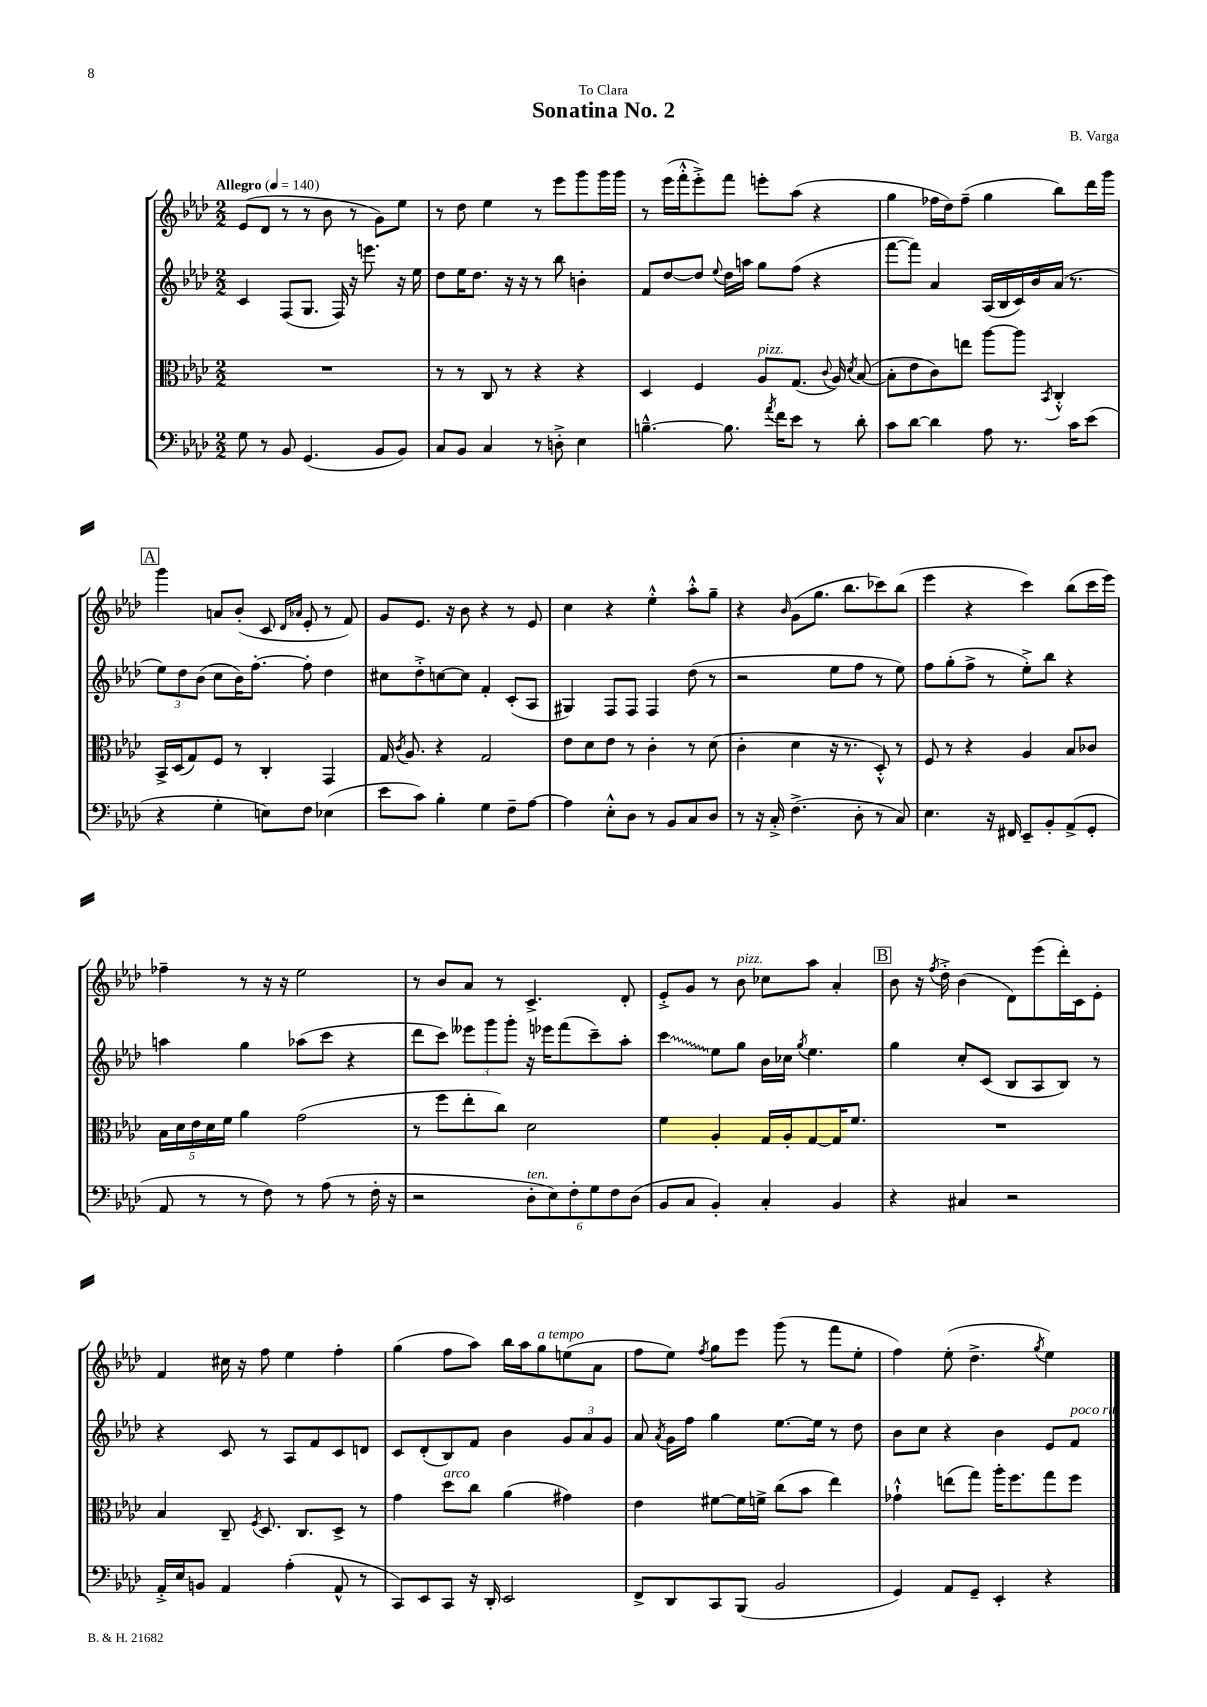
\header { title = "Sonatina No. 2" composer = "B. Varga" dedication = "To Clara" }
<<
\new StaffGroup <<
\new Staff = "s0" {
    \clef treble \key aes \major \numericTimeSignature \time 2/2 \tempo "Allegro" 4 = 140
    \autoBeamOff ees'8[( des'8] r8 r8 bes'8 r8 g'8[) ees''8] |
    r8 des''8 ees''4 r8 ees'''8[ g'''8 g'''16 g'''16] |
    r8 ees'''16[( f'''16-.-^ ees'''8-.->) f'''8] e'''8[-. aes''8]( r4 |
    g''4 fes''16[ des''16) fes''8]--( g''4 bes''8[) des'''16 g'''16] |
    \mark \markup { \box "A" } g'''4 a'8[ bes'8]-.( c'8 \grace { des'16[ aes'16] } ees'8-. r8 f'8) |
    g'8[ ees'8.] r16 bes'8 r4 r8 ees'8 |
    c''4 r4 ees''4-.-^ aes''8[-.-^ g''8]-- |
    r4 \grace { bes'16 } g'8[( g''8.] bes''8.[ ces'''8) bes''8]( |
    ees'''4 r4 c'''4) bes''8[( c'''16 ees'''16]) |
    fes''4-- r8 r16 r16 ees''2 |
    r8 bes'8[ aes'8] r8 c'4.-> des'8-. |
    ees'8[-.-> g'8] r8 bes'8^\markup { \italic "pizz." } ces''8[ aes''8] aes'4-. |
    \mark \markup { \box "B" } bes'8 r16 \acciaccatura { f''8 } des''16-.-> bes'4( des'8[) ees'''8( des'''16-.) c'16 ees'8]-. |
    f'4 cis''16 r16 f''8 ees''4 f''4-. |
    g''4( f''8[ aes''8]) bes''16[ aes''16 g''8^\markup { \italic "a tempo" } e''8( aes'8] |
    f''8[ ees''8]) \acciaccatura { f''8 } g''8[ ees'''8] g'''8( r8 f'''8[ ees''8]-. |
    f''4) ees''8-.( des''4.-> \acciaccatura { g''8 } ees''4) \bar "|." |
}
\new Staff = "s1" {
    \clef treble \key aes \major \numericTimeSignature \time 2/2
    \autoBeamOff c'4 f8[( g8.] f16) r16 e'''8. r16 ees''16 |
    des''8[ ees''16 des''8.] r16 r16 r8 bes''8 b'4-. |
    f'8[ des''8~ des''8] \appoggiatura { ees''8 } des''16[ a''16] g''8[ f''8]( r4 |
    f'''8[~ f'''8]) aes'4 aes16[( bes16 c'16) bes'16 aes'16]( r8. |
    \mark \markup { \box "A" } \tuplet 3/2 { ees''8[) des''8 bes'8]( } c''8[ bes'16) f''8.]~-. f''8-. des''4 |
    cis''8[ des''8-.-> c''8~ c''8] f'4-. c'8[-.( aes8] |
    gis4) f8[ f8] f4 des''8( r8 |
    r2 ees''8[ f''8] r8 ees''8) |
    f''8[ g''8-.( f''8]-> r8 ees''8[-.->) bes''8] r4 |
    a''4 g''4 aes''8[( c'''8] r4 |
    des'''8[ c'''8]) \tuplet 3/2 { eeses'''8[ g'''8 g'''8]-. } r16 ees'''16[ f'''8( c'''8--) aes''8]-. |
    \once \override Glissando.style = #'zigzag c'''4\glissando ees''8[ g''8] bes'16[ ces''16] \acciaccatura { g''8 } ees''4. |
    \mark \markup { \box "B" } g''4 c''8[-. c'8]( bes8[ aes8 bes8]) r8 |
    r4 c'8 r8 aes8[ f'8 c'8 d'8] |
    c'8[ des'8-.( bes8) f'8] bes'4 \tuplet 3/2 { g'8[ aes'8 g'8] } |
    aes'8 \acciaccatura { aes'8 } g'16[ f''16] g''4 ees''8.[~ ees''16] r8 des''8 |
    bes'8[ c''8] r4 bes'4 ees'8[ f'8]^\markup { \italic "poco rit." } \bar "|." |
}
\new Staff = "s2" {
    \clef alto \key aes \major \numericTimeSignature \time 2/2
    \autoBeamOff R1 |
    r8 r8 c8 r8 r4 r4 |
    des4 f4 aes8[^\markup { \italic "pizz." } g8.]( \appoggiatura { c'8 } aes16) \acciaccatura { des'8 } bes8~( |
    bes8[-. ees'8 c'8) e''8] aes''8[~ aes''8] \acciaccatura { bes,8 } c4-.-^ |
    \mark \markup { \box "A" } bes,16[-> des16( g8) f8] r8 c4-. g,4 |
    g16 \acciaccatura { c'8 } aes8. r4 g2 |
    ees'8[ des'8 ees'8] r8 c'4-. r8 des'8( |
    c'4-. des'4 r16 r8. des8-.-^) r8 |
    f8 r8 r4 aes4 bes8[ ces'8] |
    \tuplet 5/4 { bes16[ des'16 ees'16 des'16 f'16] } aes'4 g'2( |
    r8 f''8[ ees''8-. c''8]) des'2 |
    f'4 aes4-. g16[ aes16-. g8~ g16 f'8.] |
    \mark \markup { \box "B" } R1 |
    bes4 c8-- \acciaccatura { f8 } des8. c8.[ des8]-> r8 |
    g'4 des''8[^\markup { \italic "arco" } c''8] aes'4( gis'4) |
    ees'4 fis'8[~ fis'16 f'16]-> c''8[( bes'8] ees''4) |
    ges'4-!-^ e''8[( g''8]) aes''16[-. f''8. g''8 f''8] \bar "|." |
}
\new Staff = "s3" {
    \clef bass \key aes \major \numericTimeSignature \time 2/2
    \autoBeamOff g8 r8 bes,8 g,4.( bes,8[ bes,8]) |
    c8[ bes,8] c4 r8 d8-.-> ees4 |
    b4.~---^ b8. \acciaccatura { aes'8 } f'16[ ees'8] r8 des'8-. |
    c'8[ des'8]~ des'4 aes8 r8. c'16[ ees'8]( |
    \mark \markup { \box "A" } r4 g4-. e8[) f8] ees4( |
    ees'8[ c'8]) bes4-. g4 f8[-- aes8]~ |
    aes4 ees8[-.-^ des8] r8 bes,8[ c8 des8] |
    r8 r16 c16-.-> f4.->( des8-. r8 c8) |
    ees4. r16 fis,16 ees,8[-- bes,8-. aes,8->( g,8]-. |
    aes,8 r8 r8 f8) r8 aes8( r8 f16-. r16 |
    r2 \tuplet 6/4 { des8[-.^\markup { \italic "ten." } ees8) f8-. g8 f8 des8]( } |
    bes,8[ c8] bes,4-.) c4-. bes,4 |
    \mark \markup { \box "B" } r4 cis4 r2 |
    aes,16[-.-> ees16 b,8] aes,4 aes4-.( aes,8-^ r8 |
    c,8[) ees,8 c,8] r16 des,16-. ees,2 |
    f,8[-> des,8 c,8 bes,,8]( bes,2 |
    g,4) aes,8[ g,8]-- ees,4-. r4 \bar "|." |
}
>>
>>
\layout { \context { \Score \remove "Bar_number_engraver" } }
